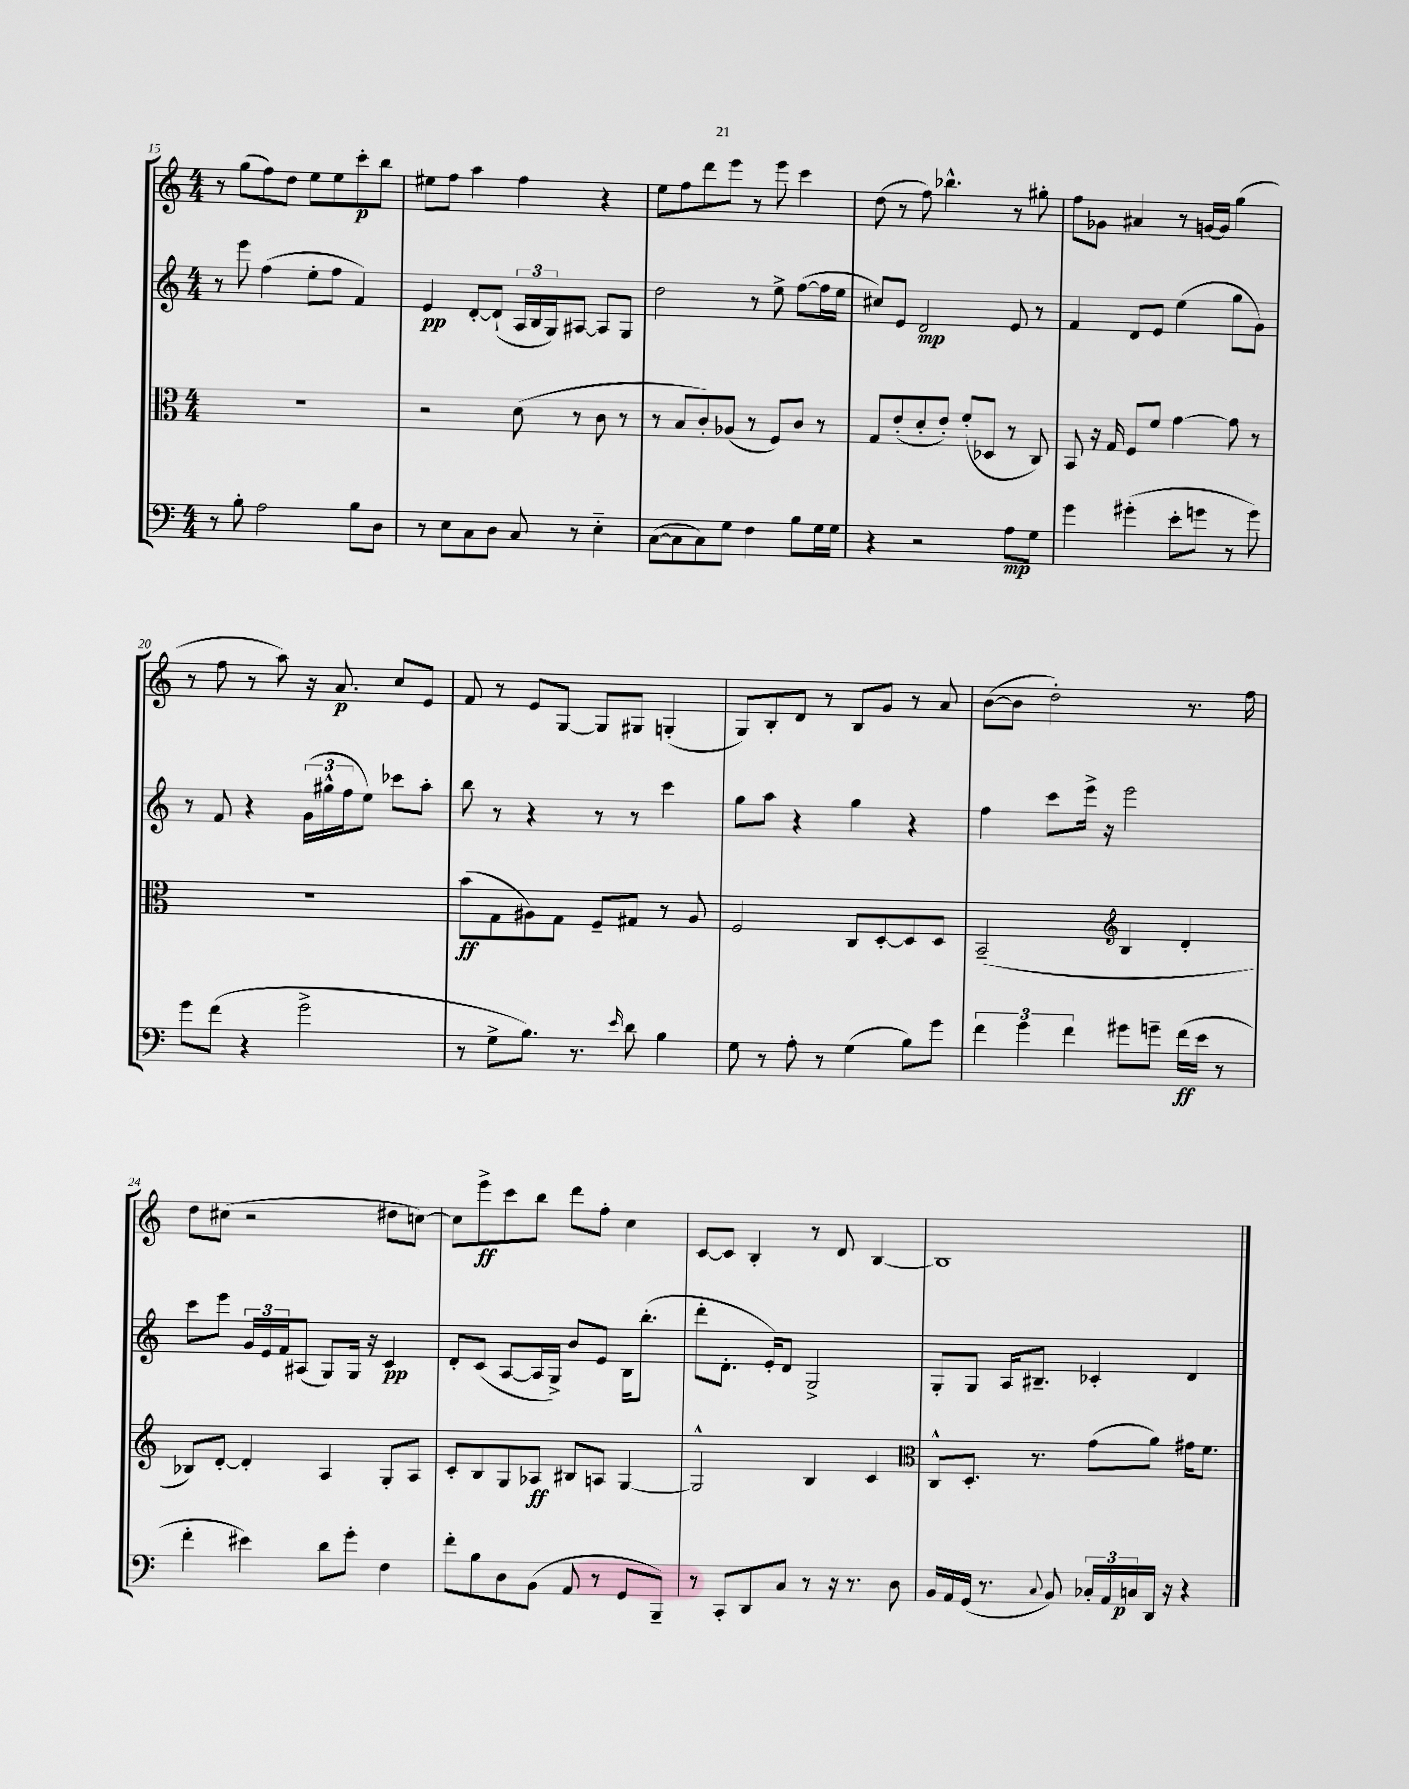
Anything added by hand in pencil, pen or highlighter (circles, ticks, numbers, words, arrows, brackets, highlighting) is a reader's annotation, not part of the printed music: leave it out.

**kern	**kern	**kern	**kern
*staff4	*staff3	*staff2	*staff1
*clefF4	*clefC3	*clefG2	*clefG2
*k[]	*k[]	*k[]	*k[]
*M4/4	*M4/4	*M4/4	*M4/4
8r	1r	8r	8r
8B'	.	8eee	(8gg
2A	.	(4ff	8ff)
.	.	.	8dd
.	.	8ee'	8ee
.	.	8ff	8ee
8B	.	4f)	8ccc'
8D	.	.	8bb
=	=	=	=
8r	2r	4e	8ee#
8E	.	.	8ff
8C	.	[8d'	4aa
8D	.	(8d`]	.
8C	(8d	24A	4ff
.	.	24B	.
.	.	24G)	.
8r	8r	[8A#	.
4E'~	8c	8A#]	4r
.	8r	8G	.
=	=	=	=
([8C	8r	2dd	8ee
8C]	8B	.	8ff
8C)	8c')	.	8ddd
8G	(8A-	.	8eee
4F	8r	8r	8r
.	8F)	8ee^	8eee
8B	8c	([8ff	4ccc
16G	8r	16ff]	.
16G	.	16ee	.
=	=	=	=
4r	8G	8cc#)	(8dd
.	(8e'	8e	8r
2r	8d'	2d	8ff)
.	8e')	.	4.bb-^^
.	(8f'	.	.
.	8D-	.	.
8A	8r	8e	8r
8G	8C)	8r	8gg#'
=	=	=	=
4g	8BB	4f	8ff
.	16r	.	8g-
.	16G	.	.
(4g#'	8F	8d	4a#
.	8f	8e	.
8e'	[4g	(4ee	8r
8g	.	.	[16g
.	.	.	16g]
8r	8g]	8gg	(4gg
8g)	8r	8g)	.
=	=	=	=
8g	1r	8r	8r
(8f	.	8f	8ff
4r	.	4r	8r
.	.	.	8aa)
2g^	.	(24g	16r
.	.	24gg#^^	.
.	.	.	8.a
.	.	24ff	.
.	.	8ee)	.
.	.	8ccc-	8cc
.	.	8aa'	8e
=	=	=	=
8r	(8b	8bb	8f
8G^	8G	8r	8r
8.B)	8A#)	4r	8e
.	8G	.	[8G
8.r	.	.	.
.	8F~	8r	8G]
16qqe	.	.	.
8d	8G#	8r	8G#
4B	8r	4ccc	(4G'
.	8A#	.	.
=	=	=	=
8G	2F	8gg	8G)
8r	.	8aa	8B'
8A'	.	4r	8d
8r	.	.	8r
(4G	8C	4gg	8B
.	[8D'	.	8g
8B)	8D]	4r	8r
8g	8D	.	8a
=	=	=	=
6f	(2BB~	4ff	([8b
.	.	.	8b]
6g	.	.	.
.	.	8ccc	2dd')
6f	.	.	.
.	.	16eee^	.
.	.	16r	.
*	*clefG2	*	*
8g#	4B	2eee	.
8g~	.	.	.
(16f	4d'	.	8.r
16e	.	.	.
8r	.	.	.
.	.	.	16ff
=	=	=	=
4f'	8B-)	8ccc	8dd
.	[8d'	8eee	(8cc#
4e#)	4d']	24g	2r
.	.	24e	.
.	.	24f	.
.	.	(8A#	.
8d	4A	8G)	.
8g'	.	16G	.
.	.	16r	.
4F	8G'	4c	8dd#
.	8A	.	[8cc)
=	=	=	=
8f'	8c'	8d'	8cc]
8B	8B	(8c	8eee^
8D	8G	[8A	8ccc
(8BB	8A-	16A]	8bb
.	.	16G^)	.
8AA	8B#	8b	8ddd
8r	8A	8e	8ff'
8GG	[4G	16B	4cc
.	.	(8.bb'	.
8BBB~)	.	.	.
=	=	=	=
8r	2G^^]	8ddd'	[8c
8CC'	.	8.d'	8c]
8DD	.	.	4B'
.	.	16e')	.
8C	.	8d	.
8r	4B	2G^	8r
16r	.	.	8d
8.r	.	.	.
.	4c	.	[4B
8D	.	.	.
=	=	=	=
*	*clefC3	*	*
16BB	8C^^	8G'	1B]
16AA	.	.	.
(16GG	8.D'	8G	.
8.r	.	.	.
.	.	16A	.
.	8.r	8.B#~	.
8qqC	.	.	.
8BB)	.	.	.
24C-'	(8g	4c-'	.
24AA	.	.	.
24C	.	.	.
16DD	8a)	.	.
16r	.	.	.
4r	16g#	4d	.
.	8.f	.	.
==	==	==	==
*-	*-	*-	*-
